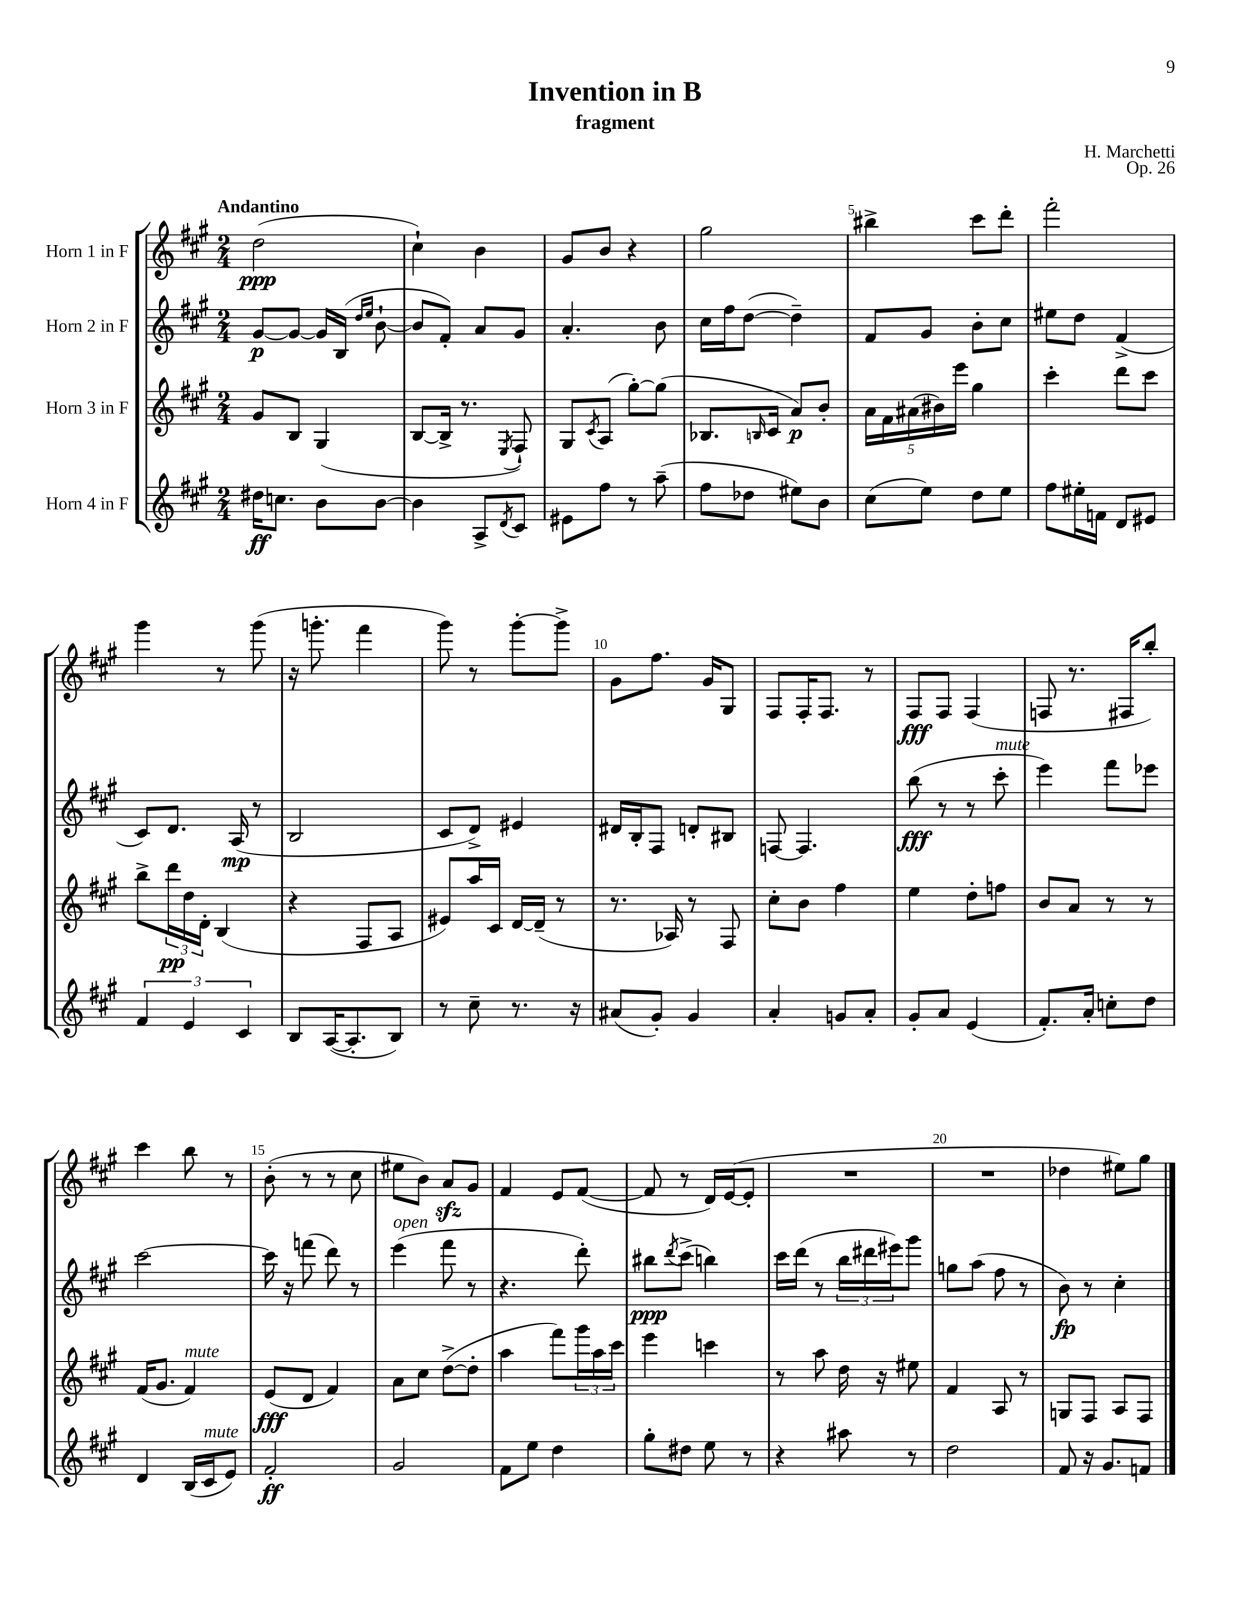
\header { title = "Invention in B" composer = "H. Marchetti" subtitle = "fragment" opus = "Op. 26" }
<<
\new StaffGroup <<
\new Staff = "s0" \with { instrumentName = "Horn 1 in F" } {
    \clef treble \key a \major \numericTimeSignature \time 2/4 \tempo "Andantino"
    d''2\ppp( |
    cis''4-!) b'4 |
    gis'8 b'8 r4 |
    gis''2 |
    bis''4-> cis'''8 d'''8-. |
    fis'''2-. |
    gis'''4 r8 gis'''8( |
    r16 g'''8.-. fis'''4 |
    gis'''8) r8 gis'''8~-. gis'''8-> |
    gis'8 fis''8. gis'16 gis8 |
    fis8 fis16-. fis8. r8 |
    fis8\fff fis8 fis4( |
    f8 r8. fis16 b''8-.) |
    cis'''4 b''8 r8 |
    b'8-.( r8 r8 cis''8 |
    eis''8 b'8) a'8\sfz gis'8 |
    fis'4 e'8 fis'8~( |
    fis'8 r8 d'16) e'16~( e'8-. |
    R2 |
    R2 |
    des''4 eis''8) gis''8 \bar "|." |
}
\new Staff = "s1" \with { instrumentName = "Horn 2 in F" } {
    \clef treble \key a \major \numericTimeSignature \time 2/4
    gis'8~\p gis'8~ gis'16 b16( \grace { d''16 e''16 } b'8~-! |
    b'8 fis'8-.) a'8 gis'8 |
    a'4.-. b'8 |
    cis''16 fis''16 d''8~( d''4--) |
    fis'8 gis'8 b'8-. cis''8 |
    eis''8 d''8 fis'4->( |
    cis'8) d'8. a16\mp( r8 |
    b2 |
    cis'8 d'8->) eis'4 |
    dis'16 b16-. fis8 d'8-. bis8 |
    f8~ f4. |
    b''8\fff( r8 r8 cis'''8-.^\markup { \italic "mute" } |
    e'''4) fis'''8 ees'''8 |
    cis'''2~ |
    cis'''16 r16 f'''8( d'''8) r8 |
    e'''4^\markup { \italic "open" }( fis'''8 r8 |
    r4. d'''8-.) |
    bis''8\ppp \acciaccatura { d'''8 } cis'''8->( b''4) |
    cis'''16 d'''16( r8 \tuplet 3/2 { b''16 dis'''16 eis'''16) } gis'''8 |
    g''8 a''8( fis''8 r8 |
    b'8\fp) r8 cis''4-. \bar "|." |
}
\new Staff = "s2" \with { instrumentName = "Horn 3 in F" } {
    \clef treble \key a \major \numericTimeSignature \time 2/4
    gis'8 b8 gis4( |
    b8~ b16-> r8. \acciaccatura { e8 } fis8-!) |
    gis8 \acciaccatura { cis'8 } a8( gis''8~-.) gis''8( |
    bes8. \grace { b16 } cis'16 a'8\p) b'8-. |
    \tuplet 5/4 { a'16 fis'16 ais'16( bis'16) e'''16 } gis''4 |
    cis'''4-. d'''8 cis'''8 |
    b''8-> \tuplet 3/2 { d'''16\pp d''16 d'16-. } b4( |
    r4 fis8 a8 |
    eis'8) a''16 cis'16 d'16~ d'16--( r8 |
    r8. aes16) r8 fis8 |
    cis''8-. b'8 fis''4 |
    e''4 d''8-. f''8 |
    b'8 a'8 r8 r8 |
    fis'16( gis'8. fis'4^\markup { \italic "mute" }) |
    e'8\fff( d'8 fis'4) |
    a'8 cis''8 d''8~->( d''8-. |
    a''4 fis'''8) \tuplet 3/2 { gis'''16 a''16 cis'''16 } |
    e'''4 c'''4 |
    r8 a''8 d''16 r16 eis''8 |
    fis'4 a8 r8 |
    g8 fis8 a8 fis8 \bar "|." |
}
\new Staff = "s3" \with { instrumentName = "Horn 4 in F" } {
    \clef treble \key a \major \numericTimeSignature \time 2/4
    dis''16\ff c''8. b'8 b'8~ |
    b'4 a8-> \acciaccatura { d'8 } cis'8 |
    eis'8 fis''8 r8 a''8--( |
    fis''8 des''8 eis''8) b'8 |
    cis''8( e''8) d''8 e''8 |
    fis''8 eis''16-. f'16 d'8 eis'8 |
    \tuplet 3/2 { fis'4 e'4 cis'4 } |
    b8 a16~( a8.-. b8) |
    r8 cis''8-- r8. r16 |
    ais'8( gis'8-.) gis'4 |
    a'4-. g'8 a'8-. |
    gis'8-. a'8 e'4( |
    fis'8.-.) a'16-. c''8-. d''8 |
    d'4 b16( cis'16^\markup { \italic "mute" } e'8) |
    fis'2-.\ff |
    gis'2 |
    fis'8 e''8 d''4 |
    gis''8-. dis''8 e''8 r8 |
    r4 ais''8 r8 |
    d''2 |
    fis'8 r16 gis'8. f'8 \bar "|." |
}
>>
>>
\layout { \context { \Score \override BarNumber.break-visibility = ##(#f #t #t) barNumberVisibility = #(every-nth-bar-number-visible 5) } }
